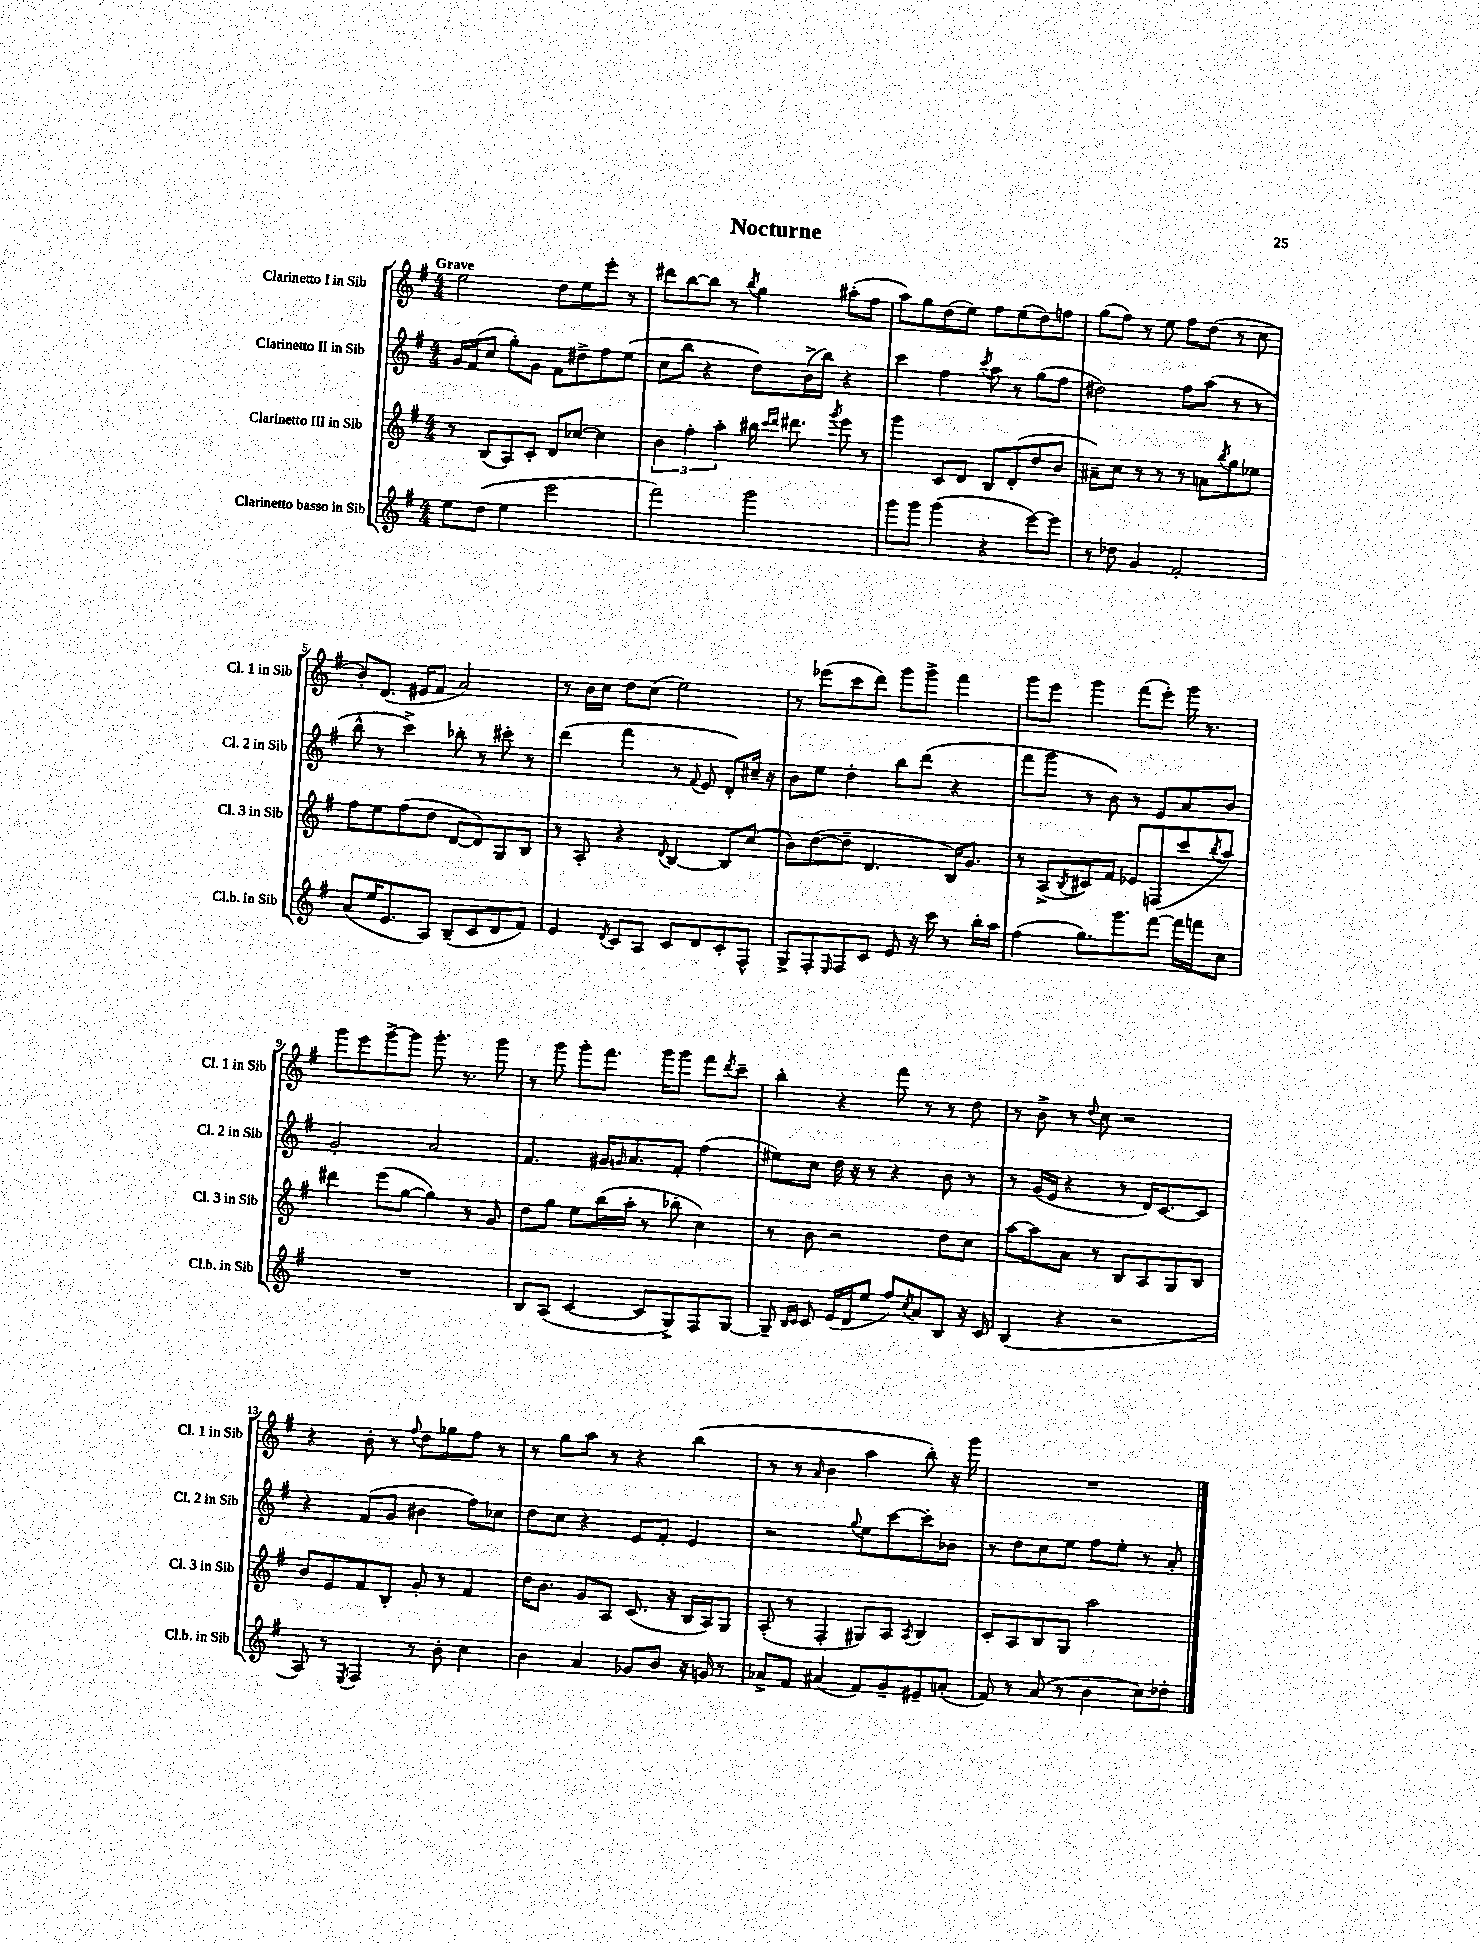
\header { title = "Nocturne" }
<<
\new StaffGroup <<
\new Staff = "s0" \with { instrumentName = "Clarinetto I in Sib" shortInstrumentName = "Cl. 1 in Sib" } {
    \clef treble \key g \major \numericTimeSignature \time 4/4 \tempo "Grave"
    e''2 d''8 e''8 e'''8-. r8 |
    dis'''8 b''8~ b''8 r8 \acciaccatura { b''8 } g''4 ais''8-.( fis''8 |
    a''8) g''8 d''8( e''8) fis''8 e''8( d''8) f''8 |
    g''8( fis''8) r8 e''8 fis''8 d''8( r8 c''8 |
    b'8-.) d'8.( eis'16 fis'8 a'2) |
    r8 b'16 c''16 d''8 c''8( e''2) |
    r8 ees'''8( c'''8 d'''8) g'''8 g'''8-> fis'''4 |
    g'''8 e'''8 g'''4 fis'''8( e'''8-.) g'''16 r8. |
    g'''8 e'''8 g'''8~-> g'''8 g'''8.-. r8. g'''8 |
    r8 g'''8 g'''8-. fis'''8. g'''16 g'''8 fis'''8 \acciaccatura { d'''8 } c'''8-- |
    b''4-. r4 fis'''8 r8 r8 d''8 |
    r8 b'8-> r8 \appoggiatura { d''8 } c''8 r2 |
    r4 b'8-. r8 \appoggiatura { fis''8 } d''8 ges''8 fis''8 r8 |
    r8 g''8 a''8 r8 r4 b''4( |
    r8 r8 \grace { a'16 } b'4 a''4 b''8-.) r16 g'''16 |
    R1 \bar "|." |
}
\new Staff = "s1" \with { instrumentName = "Clarinetto II in Sib" shortInstrumentName = "Cl. 2 in Sib" } {
    \clef treble \key g \major \numericTimeSignature \time 4/4
    g'16 fis'16( c''8 g''8-.) g'8 fis'8 dis''8-> fis''8 e''8( |
    c''8 b''8 r4 d''8) b'16->( b''16) r4 |
    c'''4 fis''4 \acciaccatura { c'''8 } a''8 r8 g''8( fis''8 |
    dis''2) fis''8 a''8( r8 r8 |
    b''8-^ r8 c'''4->) bes''8-. r8 cis'''8-. r8 |
    d'''4( fis'''4 r8 \appoggiatura { fis'8 } e'8 d'8-.) cis''16-- r16 |
    b'8 e''8 d''4-. b''8 d'''8( r4 |
    fis'''8 g'''8 r8 b'8) r8 e'8 a'8 b'8 |
    g'2-. a'2 |
    fis'4. gis'16 \grace { g'16 } a'8. fis'8-. fis''4( |
    eis''8) c''8 d''16 r16 r8 r4 b'8 r8 |
    r8 g'16( e'16 r4 r8 d'16) c'8.~ c'8 |
    r4 fis'8( g'8 bis'4 fis''8) ces''8 |
    d''8 c''8 r4 e'8 fis'8-. e'4 |
    r2 \appoggiatura { g''8 } e''8 c'''8~ c'''8-. bes'8 |
    r8 d''8 c''8 e''8 fis''8 e''8-. r8 a'8-. \bar "|." |
}
\new Staff = "s2" \with { instrumentName = "Clarinetto III in Sib" shortInstrumentName = "Cl. 3 in Sib" } {
    \clef treble \key g \major \numericTimeSignature \time 4/4
    r8 b8( a8) c'8-. d'8 ces''8~ ces''4 |
    \tuplet 3/2 { b'4 fis''4-. a''4-. } bis''16 \grace { c'''16 d'''16 } dis'''8. \acciaccatura { g'''8 } e'''8 r8 |
    g'''4 c'8 d'8 b8 d'8-.( d''8 b'8 |
    ais'8--) c''8 r8 r8 r8 a'8 \acciaccatura { b''8 } g''8 ees''8 |
    fis''8 e''8 fis''8( d''8 d'8~ d'8) g8 b8 |
    r8 a8-. r4 \appoggiatura { d'8 } b4~ b8 c''8( |
    b'8) d''8~( d''8-- d'4. b16) g'8. |
    r8 a8->( \acciaccatura { b8 } cis'8) fis'8 ees'8 f8( c'''8 \acciaccatura { b''8 } a''8) |
    dis'''4 e'''8( g''8~ g''4) r8 g'8 |
    d''8 g''8 e''8 b''16( a''16-. r8 bes''8-. c''4) |
    r8 b'8 r2 d''8 c''8 |
    a''8~ a''8 a'8 r8 b8 a8 g8 b8 |
    b'8 e'8 fis'8 b8-. g'8-. r8 fis'4 |
    d''16 b'8. g'8 a8 c'8.( r16 b16 a16) g8 |
    a8-.( r8 fis4-. gis8) a8 \acciaccatura { a8 } b4 |
    c'8-. a8 b8 g8 a''2 \bar "|." |
}
\new Staff = "s3" \with { instrumentName = "Clarinetto basso in Sib" shortInstrumentName = "Cl.b. in Sib" } {
    \clef treble \key g \major \numericTimeSignature \time 4/4
    e''8 d''8( e''4 e'''2 |
    fis'''2) g'''2 |
    g'''8 g'''8 g'''4( r4 e'''8~) e'''8 |
    r8 des''8 g'4 fis'2-. |
    a'8( e''16 e'8. a8) b8--( c'8 d'8 fis'8) |
    e'4 \acciaccatura { d'8 } c'8 a8 c'8 d'8 c'8-. fis8-^ |
    g8-> fis8-. \grace { e16 } fis8 c'8 e'8 r16 c'''16 r8 b''16-. a''16 |
    fis''4( g''8.) g'''8. fis'''8~ fis'''16 f'''16 c''8 |
    R1 |
    b8 a8( c'4~ c'8 g8->) fis8 g8~ |
    g8-- \grace { b16 c'16 } c'8 e'16( d'16 e''8 fis''8) \acciaccatura { c''8 } a'8 b8 r16 c'16 |
    b4( r4 r2 |
    a8) r8 \acciaccatura { e8 } fis4 r8 b'8-. c''4 |
    b'4 a'4 ges'8 b'8 r16 g'16 r8 |
    aes'8-> fis'8 ais'4( fis'8) g'8-- eis'8-- a'8-.( |
    fis'8) r8 a'8( r8 b'4 c''8) des''8-. \bar "|." |
}
>>
>>
